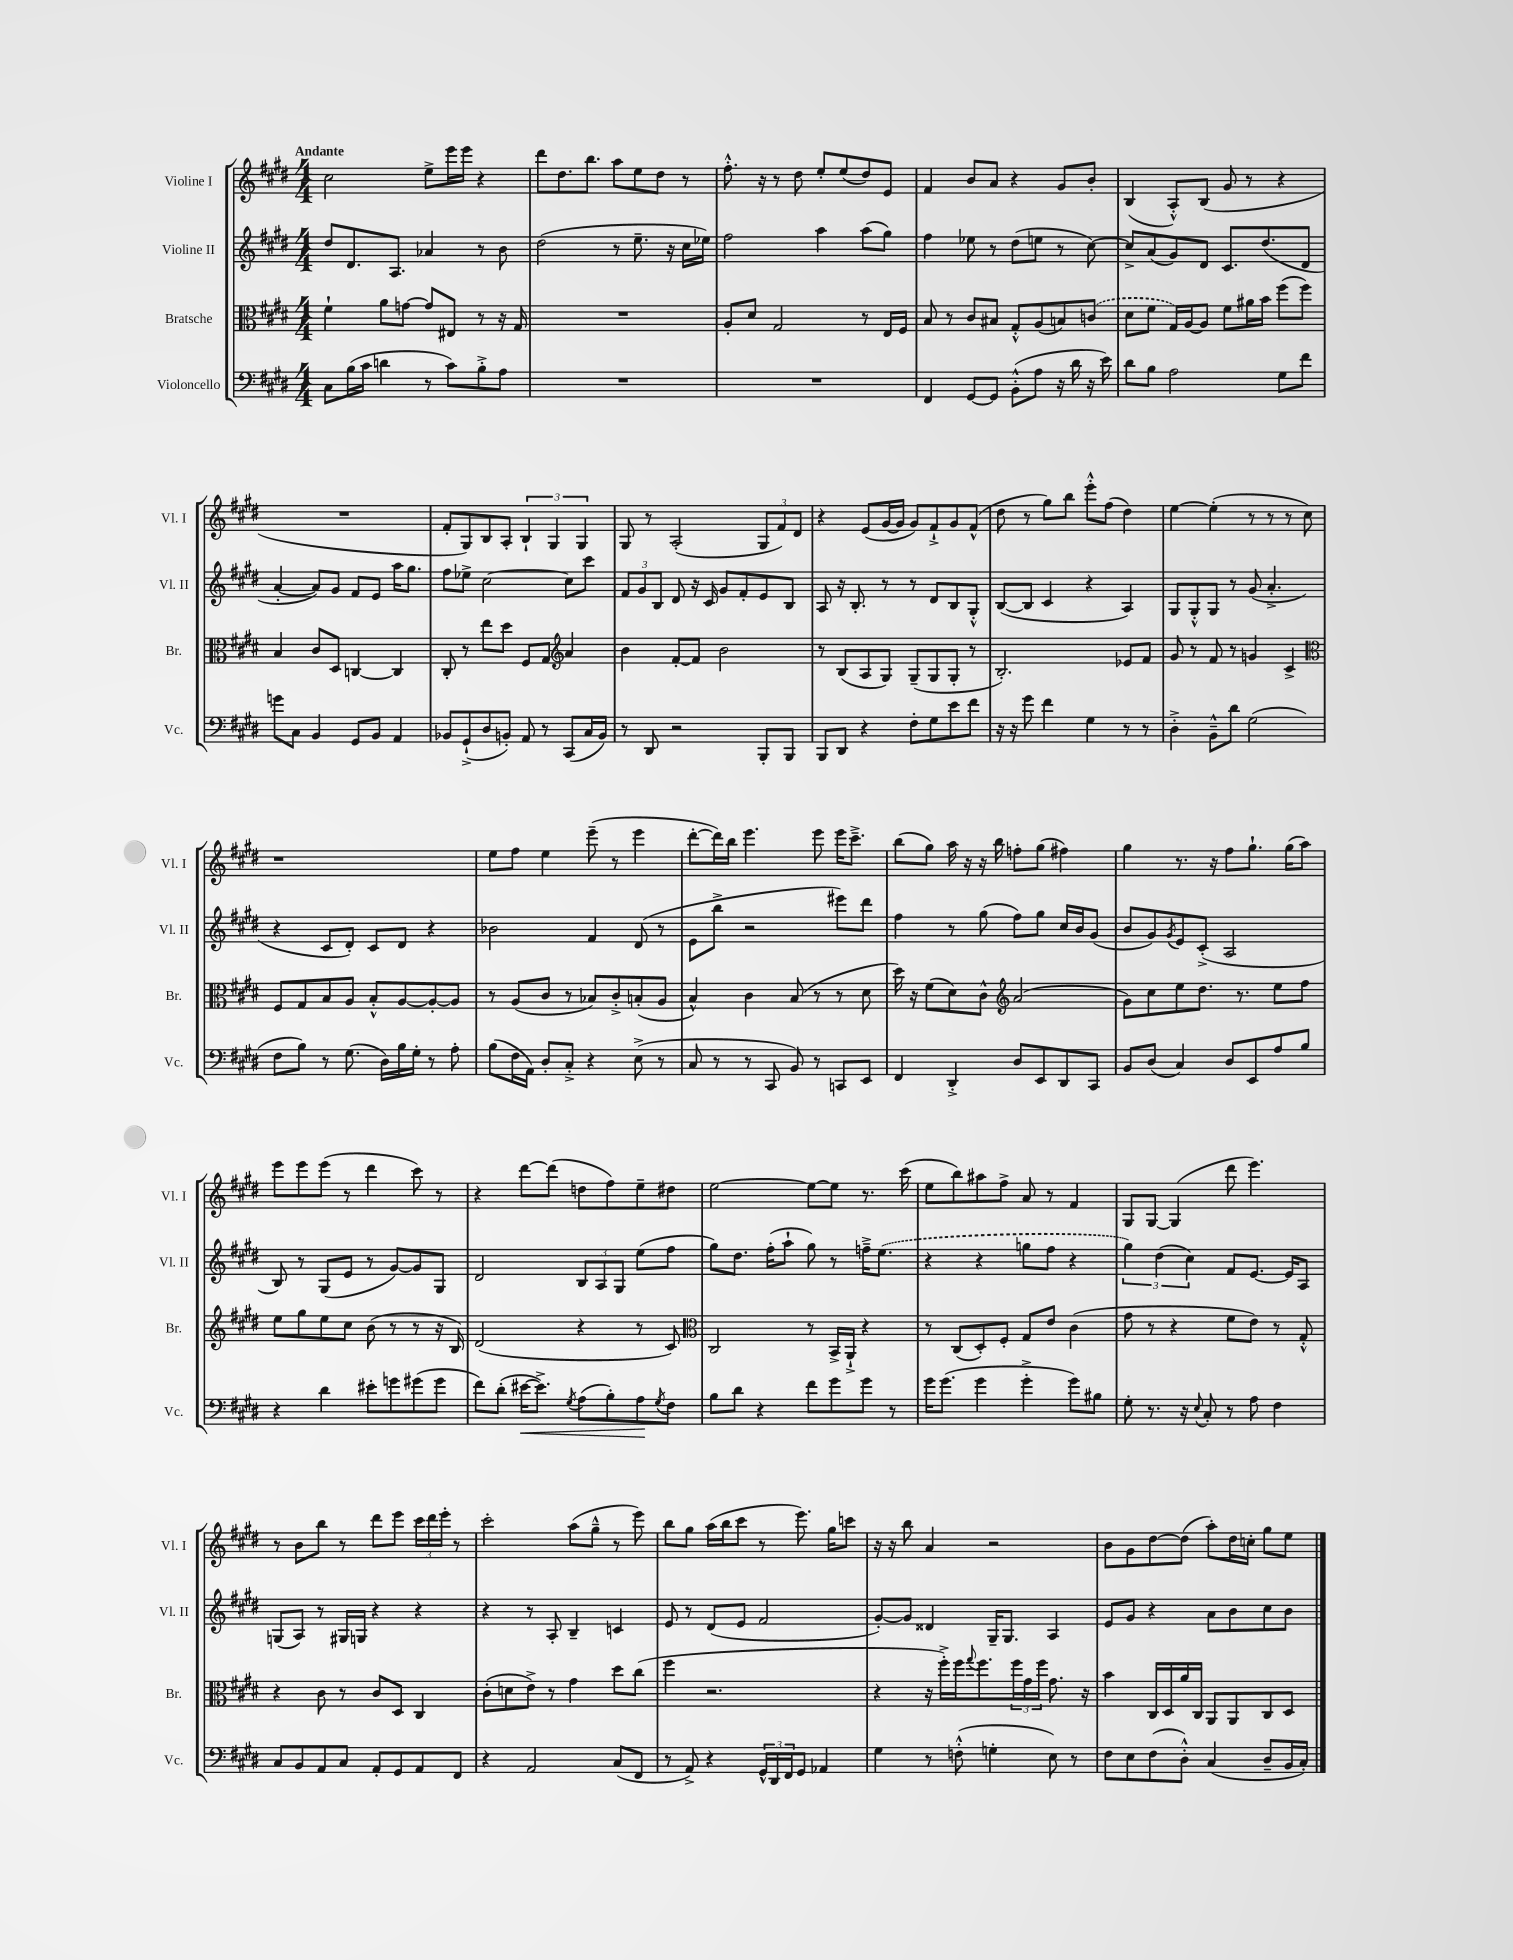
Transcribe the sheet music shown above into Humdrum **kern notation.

**kern	**kern	**kern	**kern
*staff4	*staff3	*staff2	*staff1
*clefF4	*clefC3	*clefG2	*clefG2
*k[f#c#g#d#]	*k[f#c#g#d#]	*k[f#c#g#d#]	*k[f#c#g#d#]
*M4/4	*M4/4	*M4/4	*M4/4
8C#	4f#`	8dd#	2cc#
(16B	.	8.d#	.
16c#	.	.	.
4d	8a	.	.
.	.	8.A	.
.	[8g	.	.
8r	8g]	4a-	8ee^
8c#)	8E#	.	16eee
.	.	.	16eee
8B'^	8r	8r	4r
8A	16r	8b	.
.	16G#	.	.
=	=	=	=
1r	1r	(2dd#	8ddd#
.	.	.	8.dd#
.	.	.	8.bb
.	.	8r	8aa
.	.	8.ee~	8ee
.	.	.	8dd#
.	.	16r	.
.	.	16cc#	8r
.	.	16ee-)	.
=	=	=	=
1r	8A'	2ff#	8.ff#'^^
.	8d#	.	.
.	.	.	16r
.	2G#	.	8r
.	.	.	8dd#
.	.	4aa	8ee'
.	.	.	(8ee
.	8r	(8aa	8dd#)
.	16E	8gg#)	8e
.	16F#	.	.
=	=	=	=
4FF#	8B	4ff#	4f#
.	8r	.	.
[8GG#	8c#	8ee-	8b
8GG#]	8B#	8r	8a
(8BB'^^	8G#'^^	(8dd#	4r
8A	(8A	8ee	.
16r	8B)	8r	8g#
16d#	.	.	.
16r	(8c	[8cc#)	8b'
16e)	.	.	.
=	=	=	=
8d#	8d#	8cc#^]	(4B
8B	8f#	(8a	.
2A	16G#)	8g#)	8A'^^)
.	[16A	.	.
.	8A]	8d#	(8B
.	8f#	8.c#	8g#
.	16a#	.	8r
.	16b	(8.dd#	.
8G#	(8ff#	.	4r
8f#	8ff#)	8d#	.
=	=	=	=
8g	4B	[4a'	1r
8C#	.	.	.
4BB	8c#	8a])	.
.	8D#	8g#	.
8GG#	[4C	8f#	.
8BB	.	8e	.
4AA	4C]	16aa	.
.	.	8.gg#	.
=	=	=	=
8BB-	8C#'	8ff#	8f#'
(8GG#`^	8r	8ee-^	8G#)
8D#	8ee	[2cc#	8B
8BB')	8dd#	.	8A'
8AA	8F#	.	6B`
8r	8G#	.	.
.	.	.	6G#
*	*clefG2	*	*
(8CC#	4a	8cc#]	.
.	.	.	6G#
16C#	.	8ccc#	.
16BB)	.	.	.
=	=	=	=
8r	4b	12f#	8G#
.	.	12g#	.
8DD#	.	.	8r
.	.	12B	.
2r	[8f#'	8d#	(2A'
.	8f#]	16r	.
.	.	16c#	.
.	2b	8g#	.
.	.	8f#'	.
8BBB'	.	8e	12G#
.	.	.	12f#)
8BBB	.	8B	.
.	.	.	12d#
=	=	=	=
8BBB	8r	8A	4r
8DD#	(8B	16r	.
.	.	8.B'	.
4r	8A	.	(8e
.	8G#)	8r	[16g#
.	.	.	16g#]
8F#'	(8G#~	8r	8g#)
8G#	8G#	8d#	8f#`^
8e	8G#'	8B	8g#
8f#	8r	8G#'^^	(8f#^^
=	=	=	=
16r	2.B')	([8B	8dd#
16r	.	.	.
8g#	.	8B]	8r
4f#	.	4c#	8gg#)
.	.	.	8bb
4G#	.	4r	8eee'^^
.	.	.	(8ff#
8r	8e-	4A)	4dd#)
8r	8f#	.	.
=	=	=	=
4D#'^	8g#	8G#	[4ee
.	8r	8G#'^^	.
8BB~^^	8f#	8G#	(4ee']
8d#	8r	8r	.
(2G#	4g	(8g#	8r
.	.	4.a'^	8r
.	4c#^	.	8r
.	.	.	8cc#)
=	=	=	=
*	*clefC3	*	*
8F#	8F#	4r	1r
8B)	8G#	.	.
8r	8B	8c#	.
(8.G#	8A	8d#')	.
.	8B'^^	8c#	.
16D#)	.	.	.
16B	[8A	8d#	.
16G#'	.	.	.
8r	8A'_	4r	.
8A'	8A]	.	.
=	=	=	=
(8B	8r	2b-	8ee
16F#	(8A	.	8ff#
16AA)	.	.	.
8D#'	8c#	.	4ee
8C#'^	8r	.	.
4r	8B-)	4f#	(8eee~
.	8c#'^	.	8r
(8E^	(8B'	(8d#	4eee
8r	8A	8r	.
=	=	=	=
8C#	4B^^)	8e	[8ddd#'
8r	.	8bb^	16ddd#])
.	.	.	16bb
8r	4c#	2r	4.eee
8CC#	.	.	.
8BB)	(8B	.	.
8r	8r	.	8eee
8CC	8r	8eee#)	16eee
.	.	.	8.ccc#~^
8EE	8d#	8ddd#	.
=	=	=	=
4FF#	16dd#)	4ff#	(8bb
.	16r	.	.
.	(8f#	.	8gg#)
4DD#'^	8d#)	8r	16aa
.	.	.	16r
.	8c#^^	(8gg#	16r
.	.	.	16bb
*	*clefG2	*	*
8D#	(2a	8ff#)	8ff'
8EE	.	8gg#	(8gg#
8DD#	.	16cc#	4ff#)
.	.	16b	.
8CC#	.	(8g#	.
=	=	=	=
8BB	8g#)	8b	4gg#
(8D#	8cc#	8g#)	.
.	.	8qg#	.
4C#)	8ee	8e	8.r
.	8.dd#	(8c#'^	.
.	.	.	16r
8D#	.	2A	8ff#
.	8.r	.	.
8EE	.	.	8.gg#`
8A	8ee	.	.
.	.	.	(16gg#
8B	8ff#	.	8aa)
=	=	=	=
4r	8ee	8B)	8eee
.	8gg#	8r	8eee
4d#	8ee	(8G#	(8eee
.	8cc#	8e	8r
8e#'	(8b	8r	4ddd#
8g	8r	[8g#)	.
(8g#	8r	8g#]	8ccc#)
8g#	16r	8G#	8r
.	16B)	.	.
=	=	=	=
8f#)	(2d#	2d#	4r
(8d#'	.	.	.
[16e#	.	.	[8ddd#
8.e#^])	.	.	.
.	.	.	(8ddd#]
8qG#	.	.	.
(8A	4r	12B	8dd
.	.	12A	.
8B')	.	.	8ff#)
.	.	12G#	.
8A	8r	(8ee	8ee~
8qG#	.	.	.
8F#	8c#)	8ff#	8dd#
=	=	=	=
*	*clefC3	*	*
8B	2C#	8gg#)	[2ee
8d#	.	8.dd#	.
4r	.	.	.
.	.	(16ff#'	.
.	.	8aa`	.
8f#	8r	8gg#)	8ee_
8g#	16BB^	8r	8ee]
.	16AA`^	.	.
8g#	4r	16ff~^	8.r
.	.	(8.ee	.
8r	.	.	.
.	.	.	(16ccc#
=	=	=	=
16g#	8r	4r	8ee
(8.g#	.	.	.
.	(8C#	.	8bb)
4g#	8D#')	4r	8aa#
.	8F#'	.	8ff#^
4g#'^	8G#	8gg	8a
.	8e	8ff#	8r
8g#)	(4c#	4r	4f#
8B#	.	.	.
=	=	=	=
8G#'	8g#	6gg#)	8G#
8.r	8r	.	[8G#
.	.	(6dd#	.
.	4r	.	(4G#]
16r	.	.	.
.	.	6cc#)	.
8qqE	.	.	.
8C#'	.	.	.
8r	8f#	8f#	8ddd#
8A	8e)	[8.e	4.eee)
4F#	8r	.	.
.	.	16e]	.
.	8G#'^^	8A	.
=	=	=	=
8C#	4r	(8G	8r
8BB	.	8A)	8b
8AA	8c#	8r	8bb
8C#	8r	16G#	8r
.	.	16G	.
8AA'	8c#	4r	8ddd#
8GG#	8D#	.	8eee
8AA	4C#	4r	24ccc#
.	.	.	24ddd#
.	.	.	24eee'
8FF#	.	.	8r
=	=	=	=
4r	(8c#'	4r	2ccc#'
.	8d	.	.
2AA	8e^)	8r	.
.	8r	8A'	.
.	4g#	4B~	(8aa
.	.	.	8gg#~^^
(8C#	8dd#	4c	8r
8FF#	(8cc#	.	8eee)
=	=	=	=
8r	4ff#	8e	8bb
8AA^)	.	8r	8gg#
4r	2.r	(8d#	(16aa
.	.	.	16bb
.	.	8e	8ccc#
24GG#^^	.	2f#	8r
24DD#	.	.	.
24FF#	.	.	.
8GG#	.	.	8.eee)
4AA-	.	.	.
.	.	.	16gg#
.	.	.	8ccc
=	=	=	=
4G#	4r	[8g#')	16r
.	.	.	16r
.	.	8g#]	8bb
8r	16r	4d##	4a
.	16ff#'^)	.	.
(8F'^^	16ff#	.	.
.	8qqgg#	.	.
.	8.ff#	.	.
4G'	.	16G#~	2r
.	.	8.G#	.
.	24ff#	.	.
.	24g#	.	.
.	24ff#	.	.
8E)	8.g#	4A	.
8r	.	.	.
.	16r	.	.
=	=	=	=
8F#	4b	8e	8b
8E	.	8g#	8g#
(8F#	16C#	4r	[8dd#
.	16D#	.	.
8D#'^^)	16a	.	(8dd#]
.	16C#	.	.
(4C#	8AA	8a	8aa')
.	8AA	8b	16dd#
.	.	.	16cc'
8D#~	8C#	8cc#	8gg#
16BB	8D#	8b	8ee
16C#')	.	.	.
==	==	==	==
*-	*-	*-	*-
